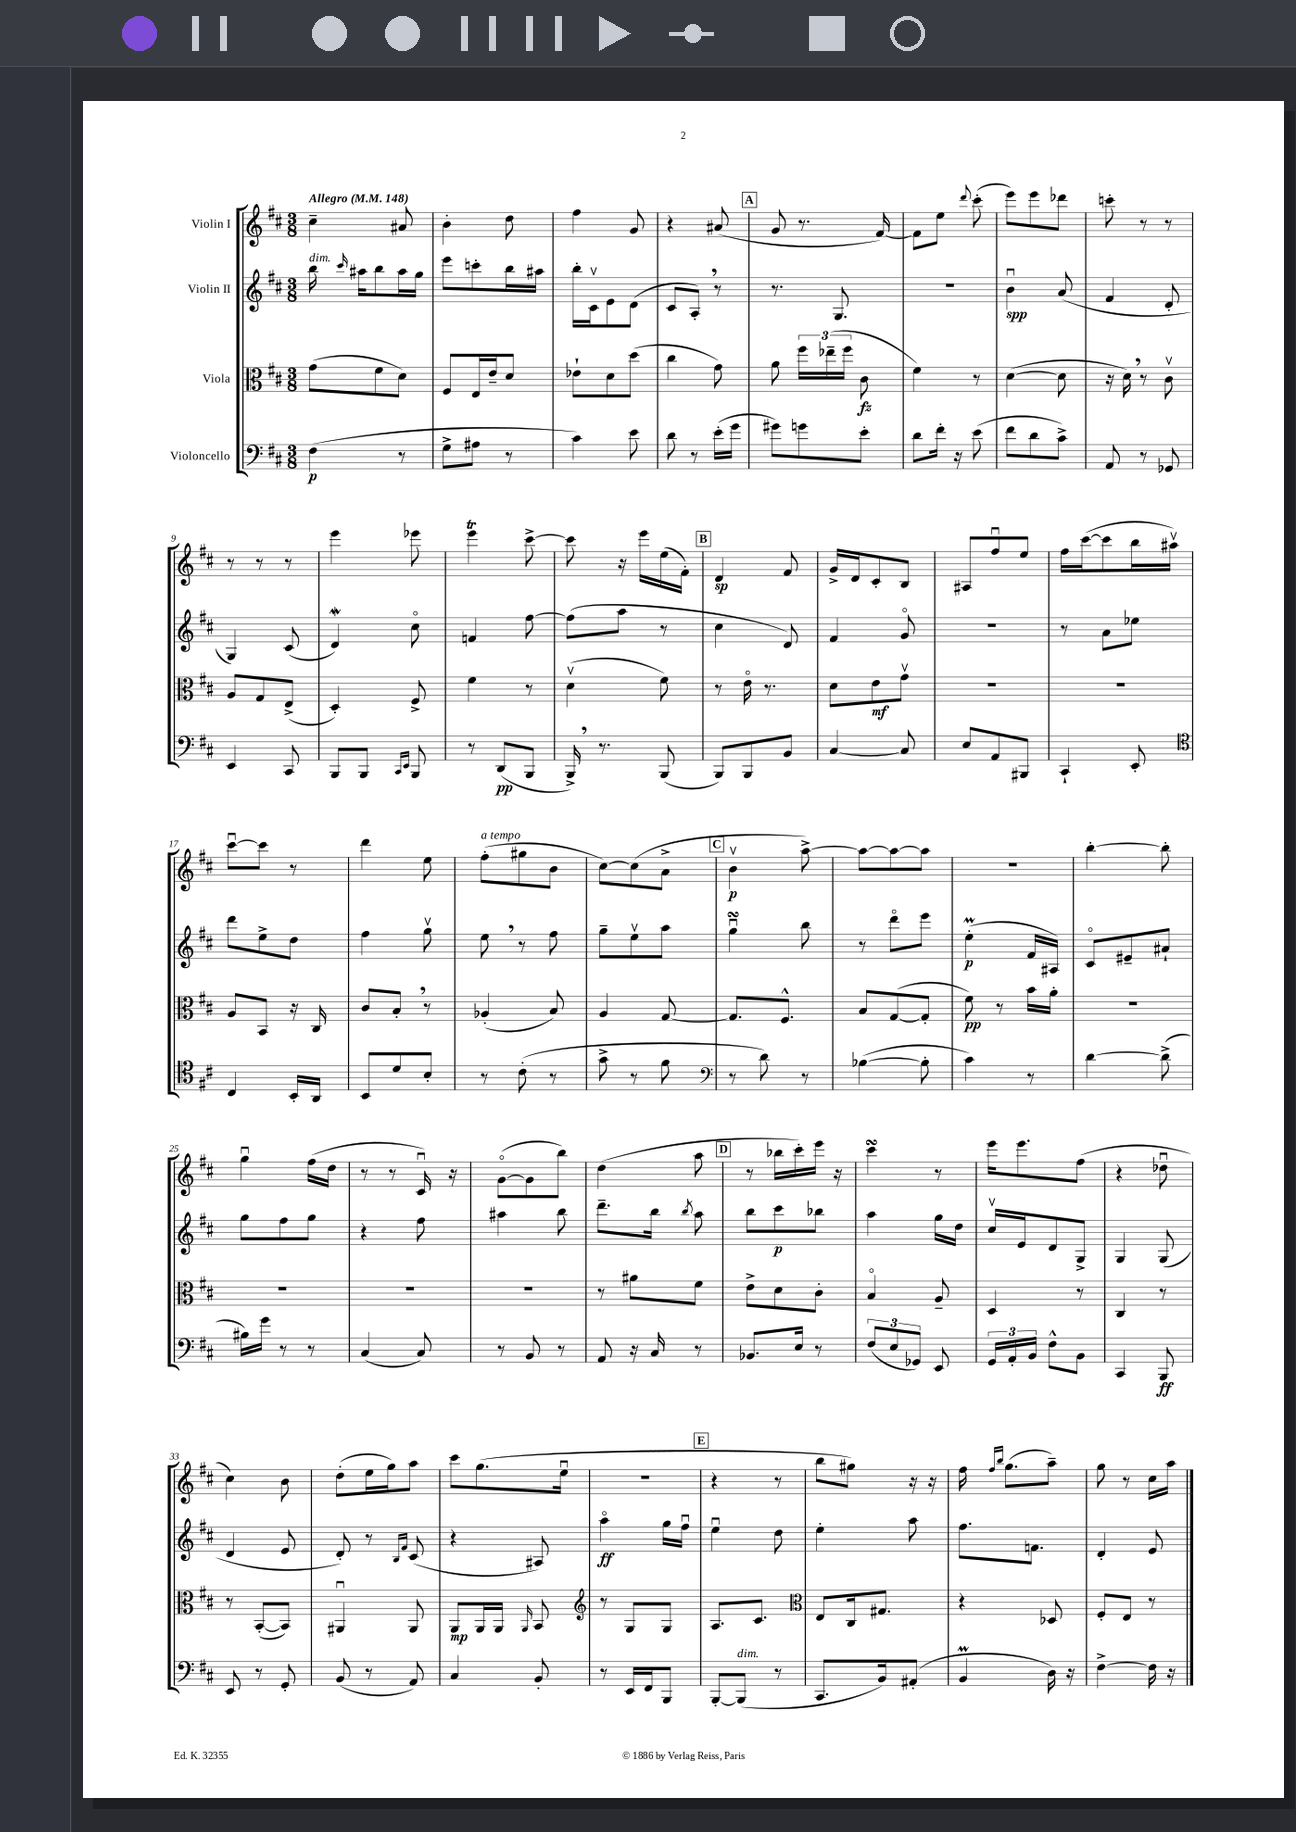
<<
\new StaffGroup <<
\new Staff = "s0" \with { instrumentName = "Violin I" } {
    \clef treble \key d \major \numericTimeSignature \time 3/8 \tempo "Allegro" 4 = 148
    \autoBeamOff cis''4-- ais'8 |
    b'4-. d''8 |
    fis''4 g'8 |
    r4 ais'8( |
    \mark \markup { \box "A" } g'8 r8. fis'16~) |
    fis'8[ e''8] \appoggiatura { d'''8 } cis'''8-.( |
    e'''8[) e'''8 des'''8] |
    c'''8-. r8 r8 |
    r8 r8 r8 |
    e'''4 ees'''8 |
    e'''4\trill cis'''8~-> |
    cis'''8 r16 e'''16[ e''16( fis'16]-.) |
    \mark \markup { \box "B" } d'4\sp fis'8 |
    g'16[-> d'16 cis'8-. b8] |
    ais8[ fis''8\downbow e''8] |
    fis''16[ cis'''16~( cis'''8 b''16 ais''16]\upbow) |
    cis'''8[~\downbow cis'''8] r8 |
    d'''4 e''8 |
    fis''8[-.^\markup { \italic "a tempo" }( gis''8 b'8] |
    cis''8[~) cis''8( a'8]-> |
    \mark \markup { \box "C" } b'4\upbow\p a''8~->) |
    a''8[~ a''8~ a''8] |
    R4. |
    b''4~-. b''8-. |
    g''4\downbow fis''16[( d''16] |
    r8 r8 cis'16\downbow) r16 |
    g'8[~\flageolet( g'8 b''8]) |
    d''4( a''8 |
    \mark \markup { \box "D" } r8 bes''16[ cis'''16-.) e'''16] r16 |
    cis'''4\turn r8 |
    e'''16[ e'''8. fis''8]( |
    r4 des''8\downbow |
    cis''4) b'8 |
    d''8[-.( e''16 g''16) a''8] |
    cis'''8[ g''8.( e''16]\downbow |
    R4. |
    \mark \markup { \box "E" } r4 r8 |
    b''8[ gis''8]) r16 r16 |
    fis''16 \grace { fis''16[ b''16] } g''8.[( a''8]--) |
    g''8 r8 cis''16[ a''16] \bar "|." |
}
\new Staff = "s1" \with { instrumentName = "Violin II" } {
    \clef treble \key d \major \numericTimeSignature \time 3/8
    \autoBeamOff b''16^\markup { \italic "dim." } \grace { cis'''16 } ais''16[ b''8 ais''16 g''16] |
    e'''8[ c'''8-. b''16 ais''16] |
    b''16[-. cis'16\upbow e'8 d'8]( |
    cis'8[ a8]-.) \breathe r8 |
    \mark \markup { \box "A" } r8. g8. |
    R4. |
    b'4\downbow\spp a'8( |
    fis'4 d'8-. |
    g4) cis'8( |
    d'4\mordent) cis''8\flageolet |
    f'4 fis''8~ |
    fis''8[( a''8] r8 |
    \mark \markup { \box "B" } cis''4 d'8) |
    fis'4 g'8\flageolet |
    R4. |
    r8 a'8[ ees''8] |
    d'''8[ e''8-> d''8] |
    fis''4 g''8\upbow |
    e''8 \breathe r8 fis''8 |
    g''8[-- e''8\upbow a''8] |
    \mark \markup { \box "C" } g''4\downbow\turn b''8 |
    r8 d'''8[\flageolet e'''8] |
    e''4-.\prall\p( fis'16[ ais16]) |
    cis'8[\flageolet eis'8-- ais'8]-! |
    g''8[ fis''8 g''8] |
    r4 fis''8 |
    ais''4 b''8 |
    d'''8.[-- b''16] \acciaccatura { b''8 } a''8 |
    \mark \markup { \box "D" } b''8[ cis'''8\p bes''8] |
    a''4 g''16[ d''16] |
    cis''16[\upbow e'16 d'8 g8]-> |
    g4 g8( |
    d'4 e'8 |
    d'8-.) r8 \grace { b16[ fis'16] } cis'8( |
    r4 ais8) |
    a''4\flageolet\ff g''16[ fis''16]\downbow |
    \mark \markup { \box "E" } e''4\downbow d''8 |
    e''4-. a''8 |
    fis''8.[ f'8.] |
    d'4-. e'8 \bar "|." |
}
\new Staff = "s2" \with { instrumentName = "Viola" } {
    \clef alto \key d \major \numericTimeSignature \time 3/8
    \autoBeamOff g'8[( fis'8 d'8]) |
    fis8[ e16 e'16-- d'8] |
    ees'8[-! d'8 d''8]( |
    cis''4 g'8) |
    \mark \markup { \box "A" } a'8 \tuplet 3/2 { fis''16[ ees''16--( fis''16] } cis'8\fz |
    fis'4) r8 |
    d'4~( d'8 |
    r16 d'16) \breathe r8 cis'8\upbow |
    a8[ g8 e8]->( |
    d4-.) fis8-> |
    fis'4 r8 |
    d'4\upbow( fis'8) |
    \mark \markup { \box "B" } r8 e'16\flageolet r8. |
    d'8[ e'8\mf g'8]\upbow |
    R4. |
    R4. |
    a8[ b,8] r16 cis16 |
    cis'8[ b8]-. \breathe r8 |
    aes4-.( b8) |
    a4 g8~ |
    \mark \markup { \box "C" } g8.[ fis8.]-^ |
    b8[ g8~( g8]-. |
    fis'8\pp) r8 b'16[ a'16]-. |
    R4. |
    R4. |
    R4. |
    R4. |
    r8 ais'8[ fis'8] |
    \mark \markup { \box "D" } e'8[-> d'8 cis'8]-. |
    b4\flageolet a8-- |
    d4 r8 |
    cis4 r8 |
    r8 b,8[~-.( b,8]) |
    ais,4\downbow ais,8 |
    a,8[\mp a,16 a,16] \grace { a,16 } b,8 |
    \clef treble r8 g8[ g8] |
    \mark \markup { \box "E" } a8.[ cis'8.] |
    \clef alto e8[ cis16 gis8.] |
    r4 des8 |
    fis8[-. e8] r8 \bar "|." |
}
\new Staff = "s3" \with { instrumentName = "Violoncello" } {
    \clef bass \key d \major \numericTimeSignature \time 3/8
    \autoBeamOff fis4\p( r8 |
    g8[-> ais8] r8 |
    cis'4) e'8 |
    d'8 r8 e'16[-.( g'16] |
    \mark \markup { \box "A" } gis'8[) g'8 e'8]-. |
    d'8[ fis'16]-. r16 e'8( |
    fis'8[ d'8 cis'8]->) |
    a,8 r8 ges,8 |
    e,4 cis,8 |
    b,,8[ b,,8] \grace { cis,16[ e,16] } b,,8 |
    r8 d,8[\pp( b,,8] |
    b,,16->) \breathe r8. b,,8( |
    \mark \markup { \box "B" } b,,8[) b,,8 b,8] |
    cis4~ cis8 |
    e8[ a,8 bis,,8] |
    cis,4-! e,8-. |
    \clef tenor cis4 b,16[-. a,16] |
    b,8[ d'8 b8]-. |
    r8 cis'8-.( r8 |
    g'8-> r8 fis'8 |
    \mark \markup { \box "C" } \clef bass r8 d'8) r8 |
    bes4~( bes8-. |
    cis'4) r8 |
    d'4~ d'8->( |
    bis16[) g'16] r8 r8 |
    cis4( cis8) |
    r8 b,8 r8 |
    a,8 r16 cis16 r8 |
    \mark \markup { \box "D" } bes,8.[ e16] r8 |
    \tuplet 3/2 { fis8[( e8 ges,8]) } e,8 |
    \tuplet 3/2 { g,16[ a,16-. b,16] } fis8[-^ b,8] |
    cis,4 b,,8\ff |
    e,8 r8 g,8-. |
    b,8( r8 a,8) |
    cis4 b,8-. |
    r8 e,16[ fis,16 b,,8] |
    \mark \markup { \box "E" } b,,8[~-. b,,8]^\markup { \italic "dim." }( r8 |
    cis,8.[ b,16) ais,8]-.( |
    b,4\prall d16) r16 |
    fis4~-> fis16 r16 \bar "|." |
}
>>
>>
